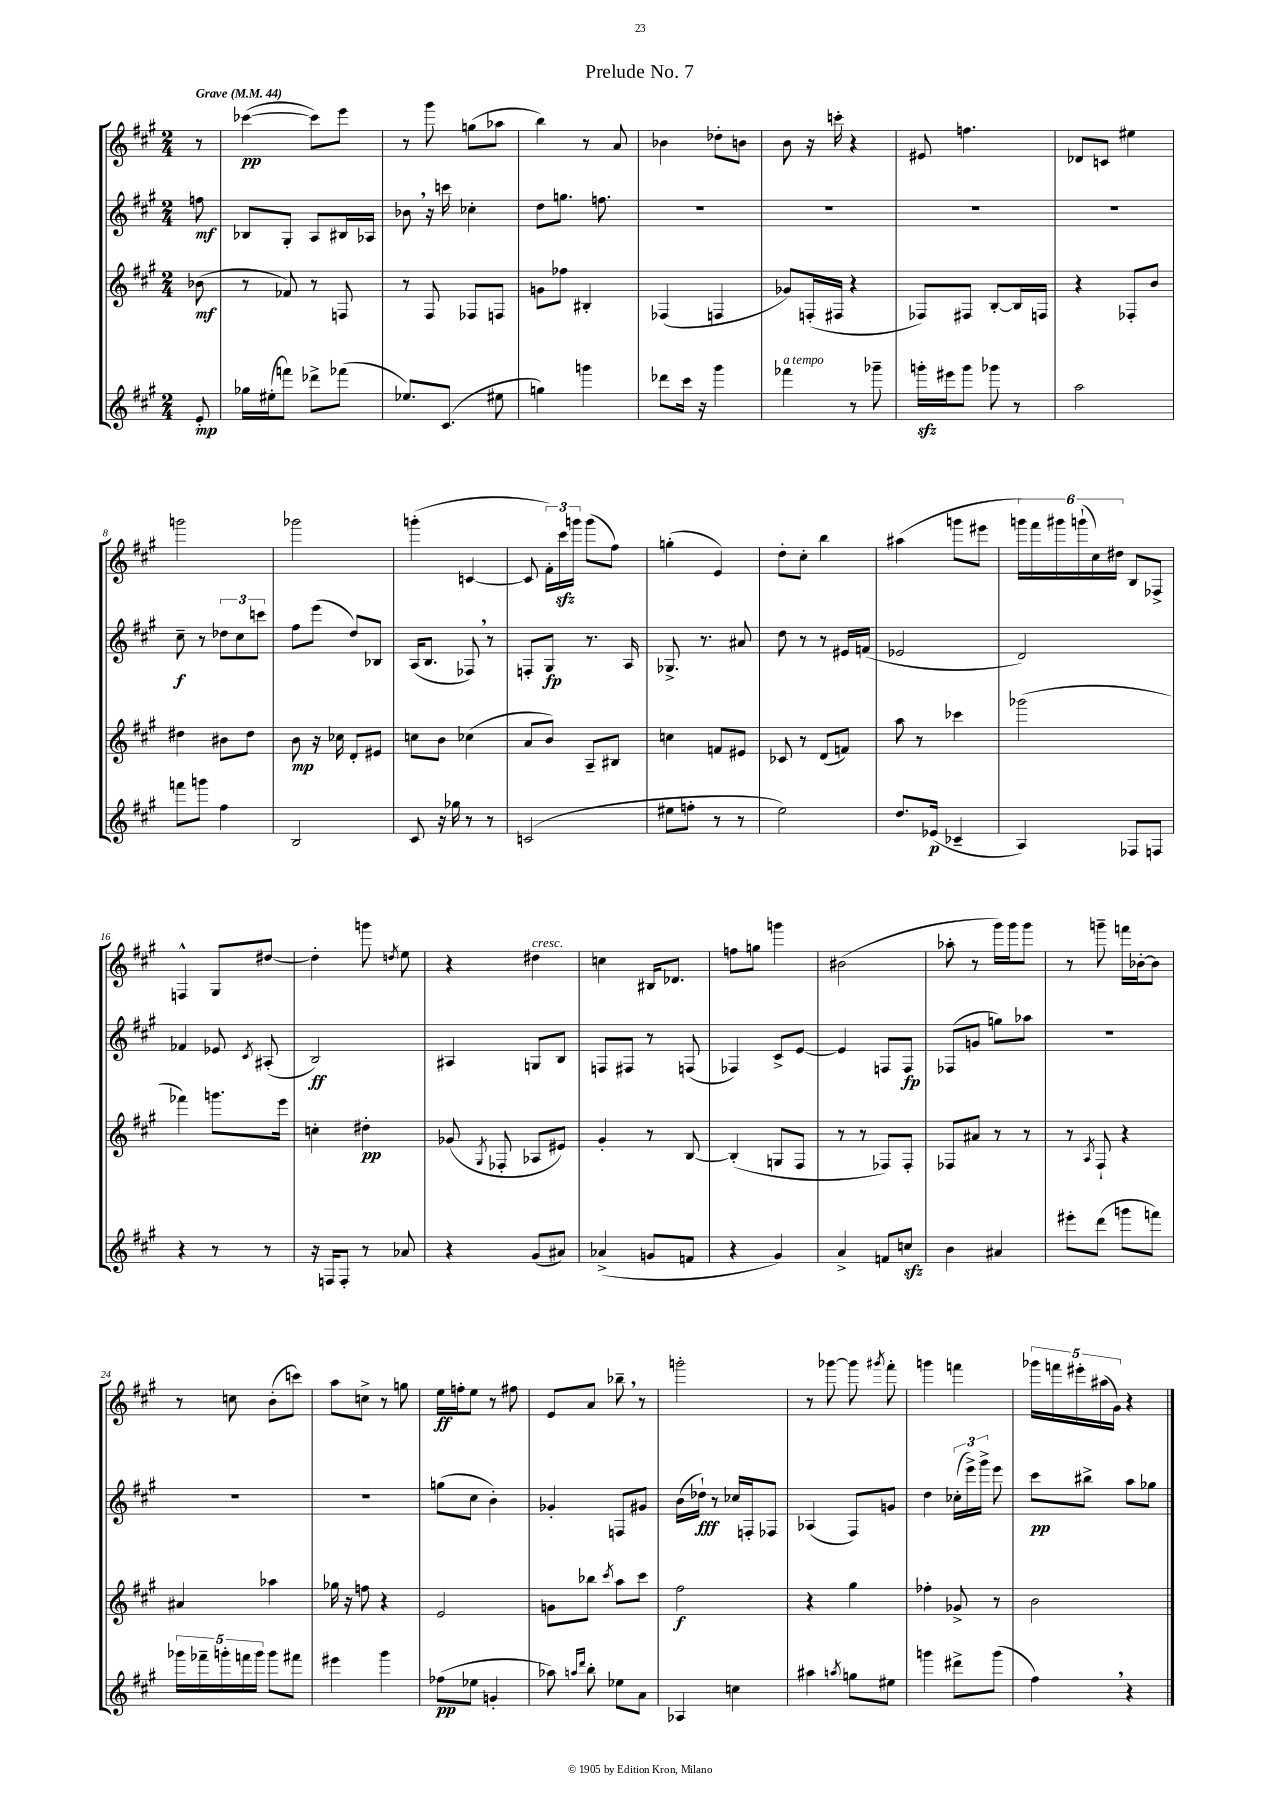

**kern	**kern	**kern	**kern
*staff4	*staff3	*staff2	*staff1
*clefG2	*clefG2	*clefG2	*clefG2
*k[f#c#g#]	*k[f#c#g#]	*k[f#c#g#]	*k[f#c#g#]
*M2/4	*M2/4	*M2/4	*M2/4
*MM44	*MM44	*MM44	*MM44
8e'/	(8b-\	8ff\	8r
=	=	=	=
16gg-\LL	8r	8B-/L	([4ccc-\
(16ee#'\J	.	.	.
8fff\J)	8f-/)	8G#'/J	.
8ddd-^\L	8r	8A/L	8ccc-\]L)
(8fff-\J	8F/	16B#/L	8eee\J
.	.	16A-/JJ	.
=	=	=	=
8.ee-/L)	8r	8b-\	8r
.	8F#/	16r	8ggg#\
(8.c#/J	.	16ccc\	.
.	8F-/L	4cc-'\	(8gg\L
8ee#\	8F/J	.	8aa-\J
=	=	=	=
4gg\)	8g\L	8dd\L	4bb\)
.	8ff-\J	8.gg\J	.
4ggg\	4B#'/	.	8r
.	.	8.ff\	.
.	.	.	8a/
=	=	=	=
8ddd-\L	(4F-/	2r	4b-\
16ccc#\Jk	.	.	.
16r	.	.	.
4ggg#\	4F/	.	8dd-'\L
.	.	.	8b\J
=	=	=	=
4fff-\	8g-/L)	2r	8b\
.	(16F'/L	.	16r
.	16F#/JJ	.	16ccc'\
8r	4r	.	4r
8ggg-~\	.	.	.
=	=	=	=
16ggg'\LL	8F-/L)	2r	8e#/
16eee#\J	.	.	.
8ggg\J	8F#/J	.	4.ff\
8ggg-\	[8B'/L	.	.
8r	16B/]L	.	.
.	16F/JJ	.	.
=	=	=	=
2aa\	4r	2r	8d-/L
.	.	.	8c/J
.	8F-'/L	.	4ee#\
.	8b/J	.	.
=	=	=	=
8fff\L	4dd#\	8cc#~\	2ggg\
8ggg\J	.	8r	.
4ff#\	8b#\L	12dd-\L	.
.	.	12cc#\	.
.	8dd#\J	.	.
.	.	12ccc\J	.
=	=	=	=
2B/	8b\	8ff#\L	2ggg-\
.	16r	(8eee\J	.
.	16cc-\	.	.
.	8d'/L	8dd/L)	.
.	8e#/J	8B-/J	.
=	=	=	=
8c#/	8cc\L	(16A/LK	(4ggg'\
.	.	8.B/J	.
16r	8b\J	.	.
16gg-\	.	.	.
8r	(4cc-\	8F-/)	[4c/
8r	.	8r	.
=	=	=	=
(2c/	8a/L	8F'/L	8c/]
.	8b/J)	8G#/J	24f#'\LL)
.	.	.	24ccc#\
.	.	.	24ggg\JJ
.	8A~/L	8.r	(8ggg\L
.	8B#/J	.	8ff#\J)
.	.	16A/	.
=	=	=	=
8ee#\L	4cc\	8.G-^/	(4gg'\
8ff'\J	.	.	.
.	.	8.r	.
8r	8f/L	.	4e/)
8r	8e#/J	8a#/	.
=	=	=	=
2ee\)	8c-/	8dd\	8dd'\L
.	8r	8r	8cc#'\J
.	(8d/L	8r	4bb\
.	8f/J)	16e#/LL	.
.	.	(16f/JJ	.
=	=	=	=
8.dd/L	8aa\	2e-/	(4aa#\
.	8r	.	.
(16e-/Jk	.	.	.
4c-~/	4ccc-\	.	8ggg\L
.	.	.	8eee#\J
=	=	=	=
4A/)	(2ggg-\	2d/)	24ggg\LL)
.	.	.	24fff#\
.	.	.	24ggg#\
.	.	.	(24ggg`\
.	.	.	24cc#\)
.	.	.	24dd#\JJ
8F-/L	.	.	8B/L
8F/J	.	.	8F-^/J
=	=	=	=
4r	4fff-\)	4f-/	4F^^/
8r	8.ggg\L	8e-/	8G#/L
.	.	8qc#/	.
8r	.	(8A#'/	[8dd#/J
.	16eee\Jk	.	.
=	=	=	=
16r	4cc'\	2B/)	4dd#'\]
16F/LK	.	.	.
8F'/J	.	.	.
8r	4dd#'\	.	8ggg\
.	.	.	8qdd/
8a-/	.	.	8ee\
=	=	=	=
4r	(8g-/	4A#/	4r
.	8qG#/	.	.
.	8F-'/	.	.
(8g#/L	8A-/L	8G/L	4dd#\
8a#/J)	8e#/J)	8B/J	.
=	=	=	=
(4a-^/	4g#'/	8F/L	4cc\
.	.	8F#/J	.
8g/L	8r	8r	16B#/LK
.	.	.	8.d-/J
8f/J	[8B/	(8F/	.
=	=	=	=
4r	(4B'/]	4F-/)	8ff\L
.	.	.	8gg\J
4g#/)	8G/L	8c#^/L	4ggg\
.	8F#/J	[8e/J	.
=	=	=	=
4a^/	8r	4e/]	(2b#\
.	8r	.	.
8f/L	8F-/L)	8F/L	.
8cc/J	8F-'/J	8F/J	.
=	=	=	=
4b\	8F-/L	(8F-/L	8aa-'\
.	8a#/J	8g/J	8r
4a#/	8r	8gg\L)	16ggg#\LL)
.	.	.	16ggg#\J
.	8r	8aa-\J	8ggg#\J
=	=	=	=
8eee#'\L	8r	2r	8r
.	8qA/	.	.
(8ddd\J	8F#`/	.	8ggg~\
8ggg\L	4r	.	16fff\LL
.	.	.	[16b-'\J
8fff\J)	.	.	8b-\]J
=	=	=	=
20ggg-\LL	4a#/	2r	8r
20fff-~\	.	.	.
20ggg'\	.	.	.
.	.	.	8cc\
20fff\	.	.	.
20ggg\JJ	.	.	.
8ggg\L	4aa-\	.	(8b'\L
8fff#\J	.	.	8ccc\J)
=	=	=	=
4eee#\	16gg-\	2r	8aa\L
.	16r	.	.
.	8ff\	.	8cc^\J
4ggg#\	4r	.	8r
.	.	.	8gg\
=	=	=	=
(8ff-\L	2e/	(8gg\L	16ee\LL
.	.	.	16ff'\J
8ee-\J	.	8cc#\J	8ee\J
4g'/	.	4b'\)	8r
.	.	.	8ff#\
=	=	=	=
8aa-\)	8g\L	4g-'/	8e/L
16qqaa/LL	.	.	.
16qqddd/JJ	.	.	.
8bb'\	8bb-\J	.	8a/J
.	8qccc#/	.	.
8ee-\L	8aa\L	8F/L	8bb-~\
8a\J	8ccc#\J	8g#/J	8r
=	=	=	=
4A-/	2ff#\	(16b\LL	2ggg'\
.	.	16dd-`\JJ)	.
.	.	8r	.
4cc\	.	16cc-/LL	.
.	.	16F'/J	.
.	.	8F-/J	.
=	=	=	=
4aa#\	4r	(4A-/	8r
.	.	.	[8ggg-\
8qaa/	.	.	.
8gg\L	4gg#\	8F#/L)	8ggg-\]
.	.	.	8qggg#/
8ee#\J	.	8g/J	8fff#'\
=	=	=	=
4ggg\	4ff-'\	4dd\	4ggg\
8ddd#^\L	8g-^/	(24cc-'\LL	4fff\
.	.	24eee^\)	.
.	.	24ggg#^\JJ	.
(8ggg\J	8r	8eee\	.
=	=	=	=
4ff#\)	2b\	8ccc#\L	20ggg-\LL
.	.	.	20fff\
.	.	.	20eee#'\
.	.	8bb#^\J	.
.	.	.	(20aa#\
.	.	.	20g#\JJ)
4r	.	8aa\L	4r
.	.	8gg-\J	.
==	==	==	==
*-	*-	*-	*-
